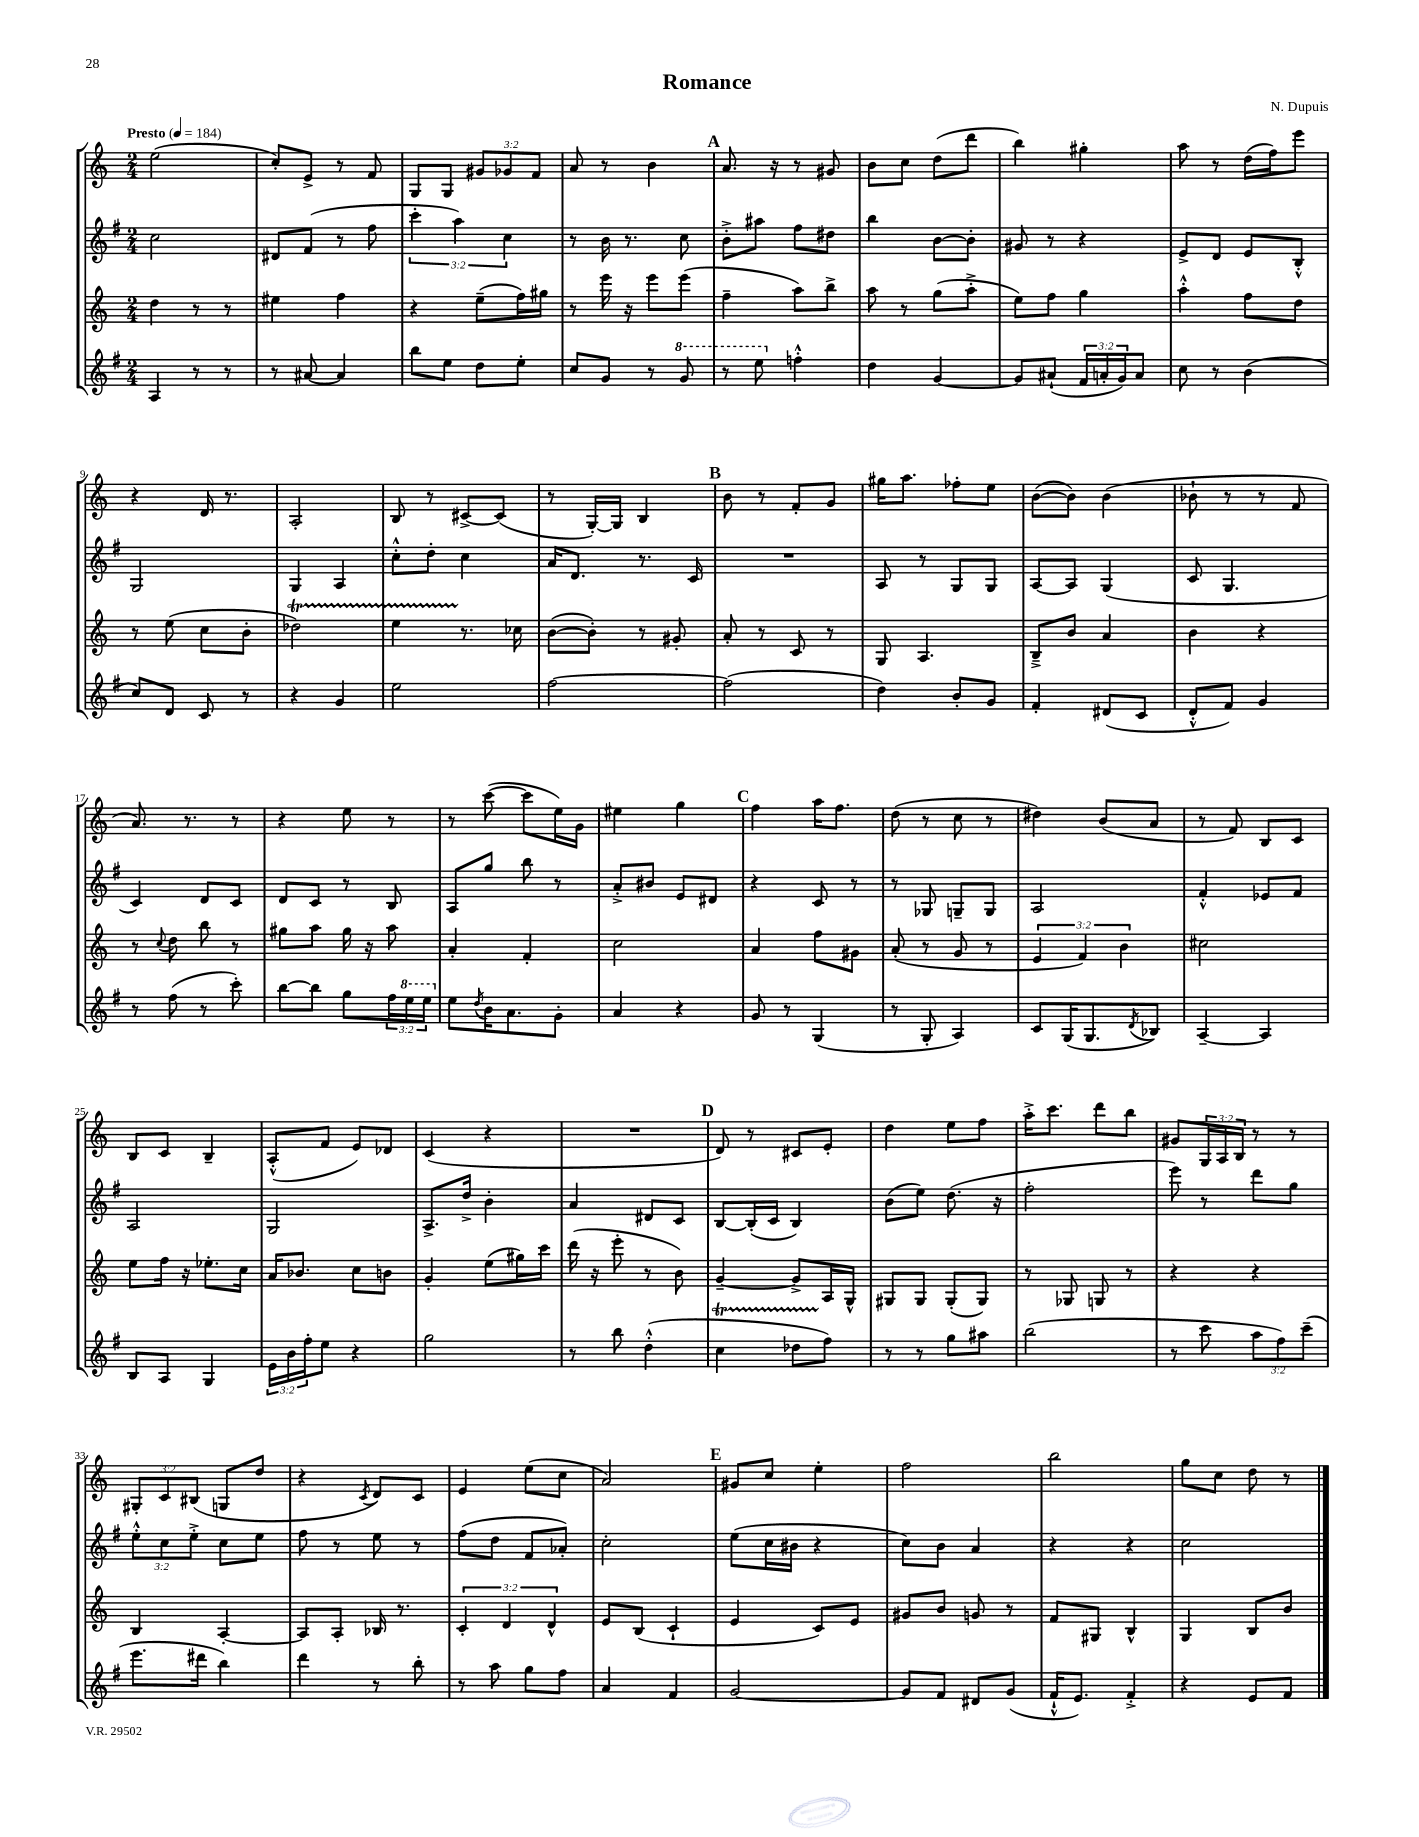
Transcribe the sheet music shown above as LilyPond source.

\header { title = "Romance" composer = "N. Dupuis" }
<<
\new StaffGroup <<
\new Staff = "s0" {
    \clef treble \key c \major \numericTimeSignature \time 2/4 \override Staff.TupletNumber.text = #tuplet-number::calc-fraction-text \tempo "Presto" 4 = 184
    e''2( |
    c''8-.) e'8-> r8 f'8 |
    g8 g8 \tuplet 3/2 { gis'8 ges'8 f'8 } |
    a'8 r8 b'4 |
    \mark \markup { \bold "A" } a'8. r16 r8 gis'8 |
    b'8 c''8 d''8( d'''8 |
    b''4) gis''4-. |
    a''8 r8 d''16( f''16) e'''8 |
    r4 d'16 r8. |
    a2-. |
    b8 r8 cis'8~-> cis'8( |
    r8 g16~-.) g16 b4 |
    \mark \markup { \bold "B" } b'8 r8 f'8-. g'8 |
    gis''16 a''8. fes''8-. e''8 |
    b'8~( b'8) b'4( |
    bes'8-! r8 r8 f'8 |
    a'8.) r8. r8 |
    r4 e''8 r8 |
    r8 c'''8~( c'''8 e''16) g'16 |
    eis''4 g''4 |
    \mark \markup { \bold "C" } f''4 a''16 f''8. |
    d''8( r8 c''8 r8 |
    dis''4) b'8( a'8 |
    r8 f'8) b8 c'8 |
    b8 c'8 b4-- |
    a8-.-^( f'8 e'8) des'8 |
    c'4( r4 |
    R2 |
    \mark \markup { \bold "D" } d'8) r8 cis'8 e'8-. |
    d''4 e''8 f''8 |
    a''16-.-> c'''8. d'''8 b''8 |
    gis'8 \tuplet 3/2 { g16 a16 b16 } r8 r8 |
    \tuplet 3/2 { gis8-. c'8 bis8( } g8 d''8 |
    r4 \acciaccatura { c'8 } d'8) c'8 |
    e'4 e''8( c''8 |
    a'2) |
    \mark \markup { \bold "E" } gis'8 c''8 e''4-. |
    f''2 |
    b''2 |
    g''8 c''8 d''8 r8 \bar "|." |
}
\new Staff = "s1" {
    \clef treble \key g \major \numericTimeSignature \time 2/4 \override Staff.TupletNumber.text = #tuplet-number::calc-fraction-text
    c''2 |
    dis'8 fis'8( r8 fis''8 |
    \tuplet 3/2 { c'''4-. a''4) c''4 } |
    r8 b'16 r8. c''8 |
    \mark \markup { \bold "A" } b'8-.-> ais''8 fis''8 dis''8 |
    b''4 b'8~ b'8-. |
    gis'8 r8 r4 |
    e'8-> d'8 e'8 b8-.-^ |
    g2 |
    g4 a4 |
    c''8-.-^ d''8-. c''4 |
    a'16 d'8. r8. c'16 |
    \mark \markup { \bold "B" } R2 |
    a8 r8 g8 g8 |
    a8~ a8 g4( |
    c'8 g4. |
    c'4) d'8 c'8 |
    d'8 c'8 r8 b8 |
    a8 g''8 b''8 r8 |
    a'8-.-> bis'8 e'8 dis'8 |
    \mark \markup { \bold "C" } r4 c'8 r8 |
    r8 ges8 g8-- g8 |
    a2 |
    fis'4-.-^ ees'8 fis'8 |
    a2 |
    g2 |
    a8.-> d''16-> b'4-. |
    a'4 dis'8 c'8 |
    \mark \markup { \bold "D" } b8~ b16-.( c'16 b4) |
    b'8( e''8) d''8.( r16 |
    fis''2-. |
    e'''8) r8 d'''8 g''8 |
    \tuplet 3/2 { e''8-.-^ c''8 e''8-.-> } c''8 e''8 |
    fis''8 r8 e''8 r8 |
    fis''8( d''8 fis'8 aes'8-.) |
    c''2-. |
    \mark \markup { \bold "E" } e''8( c''16 bis'16 r4 |
    c''8) b'8 a'4 |
    r4 r4 |
    c''2 \bar "|." |
}
\new Staff = "s2" {
    \clef treble \key c \major \numericTimeSignature \time 2/4 \override Staff.TupletNumber.text = #tuplet-number::calc-fraction-text
    d''4 r8 r8 |
    eis''4 f''4 |
    r4 e''8--( f''16) gis''16 |
    r8 e'''16 r16 e'''8 e'''8( |
    \mark \markup { \bold "A" } f''4-- a''8) b''8-> |
    a''8 r8 g''8( a''8-.-> |
    e''8) f''8 g''4 |
    a''4-.-^ f''8 d''8 |
    r8 e''8( c''8 b'8-. |
    des''2\startTrillSpan) |
    e''4 r8.\stopTrillSpan ces''16 |
    b'8~( b'8-.) r8 gis'8-. |
    \mark \markup { \bold "B" } a'8-. r8 c'8 r8 |
    g8 a4. |
    b8---> b'8 a'4 |
    b'4 r4 |
    r8 \appoggiatura { c''8 } d''8 b''8 r8 |
    gis''8 a''8 gis''16 r16 a''8 |
    a'4-. f'4-. |
    c''2 |
    \mark \markup { \bold "C" } a'4 f''8 gis'8 |
    a'8-.( r8 g'8 r8 |
    \tuplet 3/2 { e'4 f'4) b'4 } |
    cis''2 |
    e''8 f''16 r16 ees''8.-. c''16 |
    a'16 bes'8. c''8 b'8 |
    g'4-. e''8( gis''16) c'''16 |
    d'''16( r16 e'''8-. r8 b'8) |
    \mark \markup { \bold "D" } g'4~-- g'8-> a16 g16-^ |
    gis8 gis8 gis8-.( gis8) |
    r8 ges8 g8 r8 |
    r4 r4 |
    b4 a4~-. |
    a8 a8-. bes16 r8. |
    \tuplet 3/2 { c'4-. d'4 d'4-^ } |
    e'8 b8( c'4-! |
    \mark \markup { \bold "E" } e'4 c'8) e'8 |
    gis'8 b'8 g'8 r8 |
    f'8 gis8 b4-^ |
    g4 b8 b'8 \bar "|." |
}
\new Staff = "s3" {
    \clef treble \key g \major \numericTimeSignature \time 2/4 \override Staff.TupletNumber.text = #tuplet-number::calc-fraction-text
    a4 r8 r8 |
    r8 ais'8~ ais'4 |
    b''8 e''8 d''8 e''8-. |
    c''8 g'8 r8 \ottava #1 g''8 |
    \mark \markup { \bold "A" } r8 e'''8 \ottava #0 f''4-.-^ |
    d''4 g'4~ |
    g'8 ais'8-!( \tuplet 3/2 { fis'16 a'16-. g'16) } a'8 |
    c''8 r8 b'4( |
    c''8) d'8 c'8 r8 |
    r4 g'4 |
    e''2 |
    fis''2~ |
    \mark \markup { \bold "B" } fis''2( |
    d''4) b'8-. g'8 |
    fis'4-. dis'8( c'8 |
    d'8-.-^ fis'8) g'4 |
    r8 fis''8( r8 c'''8-.) |
    b''8~ b''8 g''8 \tuplet 3/2 { fis''16 \ottava #1 e'''16 e'''16 \ottava #0 } |
    e''8 \acciaccatura { d''8 } b'16 a'8. g'8-. |
    a'4 r4 |
    \mark \markup { \bold "C" } g'8 r8 g4( |
    r8 g8-. a4) |
    c'8 g16( g8. \acciaccatura { d'8 } bes8) |
    a4~-- a4 |
    b8 a8 g4 |
    \tuplet 3/2 { e'16 b'16 fis''16-. } e''8 r4 |
    g''2 |
    r8 b''8 d''4-.-^( |
    \mark \markup { \bold "D" } c''4\startTrillSpan des''8 fis''8\stopTrillSpan) |
    r8 r8 g''8 ais''8 |
    b''2( |
    r8 c'''8 \tuplet 3/2 { a''8 fis''8) c'''8--( } |
    e'''8. dis'''16 b''4) |
    d'''4 r8 b''8-. |
    r8 a''8 g''8 fis''8 |
    a'4 fis'4 |
    \mark \markup { \bold "E" } g'2~ |
    g'8 fis'8 dis'8 g'8( |
    fis'16-!-^ e'8.) fis'4-.-> |
    r4 e'8 fis'8 \bar "|." |
}
>>
>>
